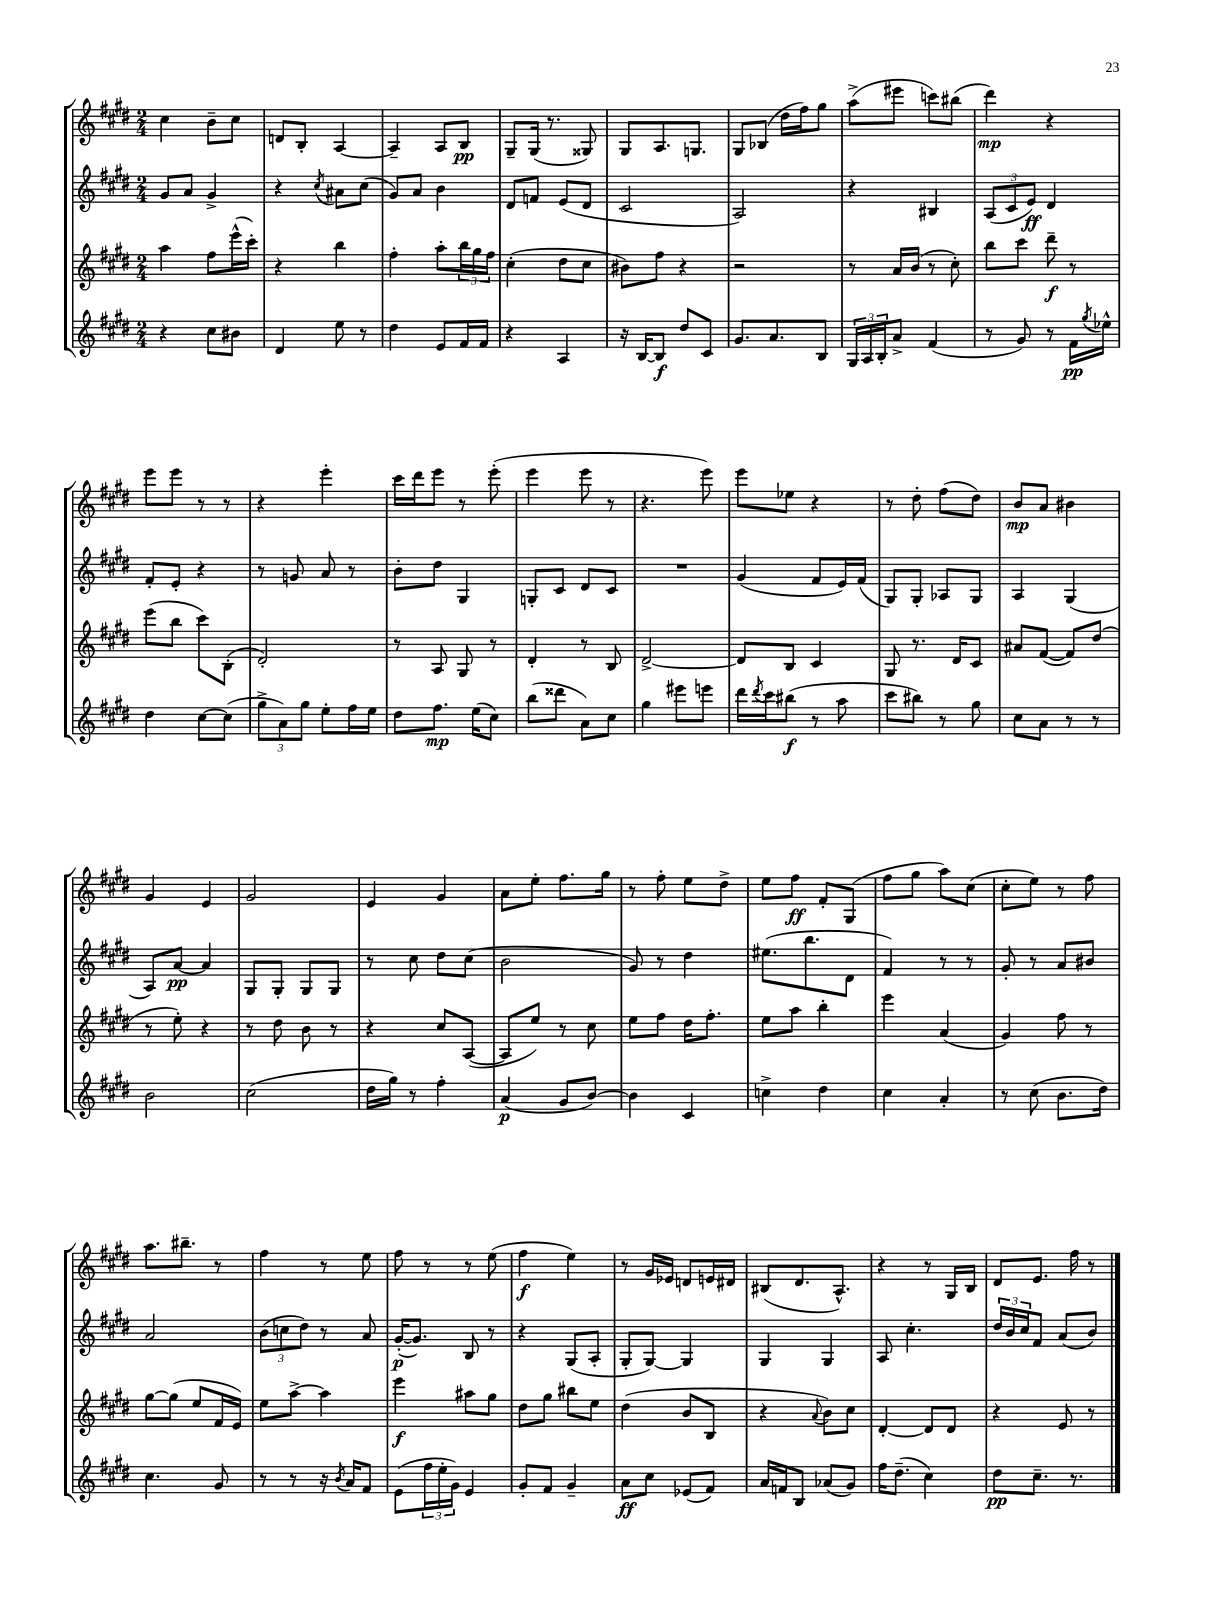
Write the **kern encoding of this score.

**kern	**kern	**kern	**kern
*staff4	*staff3	*staff2	*staff1
*clefG2	*clefG2	*clefG2	*clefG2
*k[f#c#g#d#]	*k[f#c#g#d#]	*k[f#c#g#d#]	*k[f#c#g#d#]
*M2/4	*M2/4	*M2/4	*M2/4
4r	4aa	8g#	4cc#
.	.	8a	.
8cc#	8ff#	4g#^	8b~
8b#	(16eee^^	.	8cc#
.	16ccc#')	.	.
=	=	=	=
4d#	4r	4r	8d
.	.	.	8B'
.	.	8qcc#	.
8ee	4bb	8a#	[4A
8r	.	(8cc#	.
=	=	=	=
4dd#	4ff#'	8g#)	4A~]
.	.	8a	.
8e	8aa'	4b	8A
16f#	24bb	.	8B
.	24gg#	.	.
16f#	.	.	.
.	24ff#	.	.
=	=	=	=
4r	(4cc#'	8d#	8G#~
.	.	8f	(16G#
.	.	.	8.r
4A	8dd#	(8e	.
.	8cc#	8d#	8G##)
=	=	=	=
16r	8b#)	2c#	8G#
[16B	.	.	.
8B]	8ff#	.	8.A
8dd#	4r	.	.
.	.	.	8.G
8c#	.	.	.
=	=	=	=
8.g#	2r	2A)	8G#
.	.	.	(8B-
8.a	.	.	.
.	.	.	16dd#
.	.	.	16ff#)
8B	.	.	8gg#
=	=	=	=
24G#	8r	4r	(8aa^
24A	.	.	.
24B'	.	.	.
8a^	16a	.	8eee#
.	(16b	.	.
(4f#	8r	4B#	8ccc)
.	8cc#')	.	(8bb#
=	=	=	=
8r	8bb	(12A	4ddd#)
.	.	12c#	.
8g#)	8ccc#	.	.
.	.	12e)	.
8r	8ddd#~	4d#	4r
16f#	8r	.	.
8qgg#	.	.	.
16ee-^^	.	.	.
=	=	=	=
4dd#	(8eee	8f#'	8eee
.	8bb	8e'	8eee
[8cc#	8ccc#)	4r	8r
(8cc#]	(8B'	.	8r
=	=	=	=
12gg#^	2d#')	8r	4r
12a)	.	.	.
.	.	8g	.
12gg#	.	.	.
8ee'	.	8a	4eee'
16ff#	.	8r	.
16ee	.	.	.
=	=	=	=
8dd#	8r	8b'	16ccc#
.	.	.	16ddd#
8.ff#	8A	8dd#	8eee
.	8G#	4G#	8r
(16ee	.	.	.
8cc#)	8r	.	(8eee'
=	=	=	=
(8bb	4d#'	8G'	4eee
8ddd##	.	8c#	.
8a)	8r	8d#	8eee
8cc#	8B	8c#	8r
=	=	=	=
4gg#	[2d#^	2r	4.r
8eee#	.	.	.
8eee	.	.	8eee)
=	=	=	=
16ddd#	8d#]	(4g#	8eee
8qddd#	.	.	.
16ccc#	.	.	.
(8bb#	8B	.	8ee-
8r	4c#	8f#	4r
8aa	.	16e)	.
.	.	(16f#	.
=	=	=	=
8ccc#	8G#	8G#)	8r
8bb#)	8.r	8G#'	8dd#'
8r	.	8A-	(8ff#
.	16d#	.	.
8gg#	8c#	8G#	8dd#)
=	=	=	=
8cc#	8a#	4A	8b
8a	([8f#	.	8a
8r	8f#])	(4G#	4b#
8r	(8dd#	.	.
=	=	=	=
2b	8r	8A)	4g#
.	8ee')	[8a	.
.	4r	4a]	4e
=	=	=	=
(2cc#	8r	8G#	2g#
.	8dd#	8G#'	.
.	8b	8G#	.
.	8r	8G#	.
=	=	=	=
16dd#	4r	8r	4e
16gg#)	.	.	.
8r	.	8cc#	.
4ff#'	8cc#	8dd#	4g#
.	([8A	(8cc#	.
=	=	=	=
(4a	8A]	2b	8a
.	8ee)	.	8ee'
8g#	8r	.	8.ff#
[8b)	8cc#	.	.
.	.	.	16gg#
=	=	=	=
4b]	8ee	8g#)	8r
.	8ff#	8r	8ff#'
4c#	16dd#	4dd#	8ee
.	8.ff#'	.	.
.	.	.	8dd#^
=	=	=	=
4cc^	8ee	(8.ee#	8ee
.	8aa	.	8ff#
.	.	8.bb	.
4dd#	4bb'	.	8f#'
.	.	8d#	(8G#
=	=	=	=
4cc#	4eee	4f#)	8ff#
.	.	.	8gg#
4a'	(4a	8r	8aa)
.	.	8r	(8cc#
=	=	=	=
8r	4g#)	8g#'	8cc#'
(8cc#	.	8r	8ee)
8.b	8ff#	8a	8r
.	8r	8b#	8ff#
16dd#)	.	.	.
=	=	=	=
4.cc#	[8gg#	2a	8.aa
.	(8gg#]	.	.
.	.	.	8.bb#~
.	8ee	.	.
8g#	16f#	.	8r
.	16e)	.	.
=	=	=	=
8r	8ee	(12b	4ff#
.	.	12cc	.
8r	[8aa^	.	.
.	.	12dd#)	.
16r	4aa]	8r	8r
8qb	.	.	.
16a	.	.	.
8f#	.	8a	8ee
=	=	=	=
(8e	4eee	([16g#'	8ff#
.	.	8.g#])	.
24ff#	.	.	8r
24ee'	.	.	.
24g#)	.	.	.
4e	8aa#	8B	8r
.	8gg#	8r	(8ee
=	=	=	=
8g#'	8dd#	4r	4ff#
8f#	8gg#	.	.
4g#~	8bb#	(8G#	4ee)
.	8ee	8A'	.
=	=	=	=
8a	(4dd#	8G#'	8r
8cc#	.	[8G#)	16g#
.	.	.	16e-
(8e-	8b	4G#]	8d
8f#)	8B	.	16e
.	.	.	16d#
=	=	=	=
16a	4r	4G#	(8B#
16f	.	.	.
8B	.	.	8.d#
.	8qqa	.	.
(8a-	8b)	4G#	.
.	.	.	8.A^^)
8g#)	8cc#	.	.
=	=	=	=
16ff#	[4d#'	8A	4r
(8.dd#~	.	.	.
.	.	4.cc#'	.
4cc#)	8d#]	.	8r
.	8d#	.	16G#
.	.	.	16B
=	=	=	=
8dd#	4r	24dd#	8d#
.	.	24b	.
.	.	24cc#	.
8.cc#~	.	8f#	8.e
.	8e	(8a	.
8.r	.	.	16ff#
.	8r	8b)	8r
==	==	==	==
*-	*-	*-	*-
